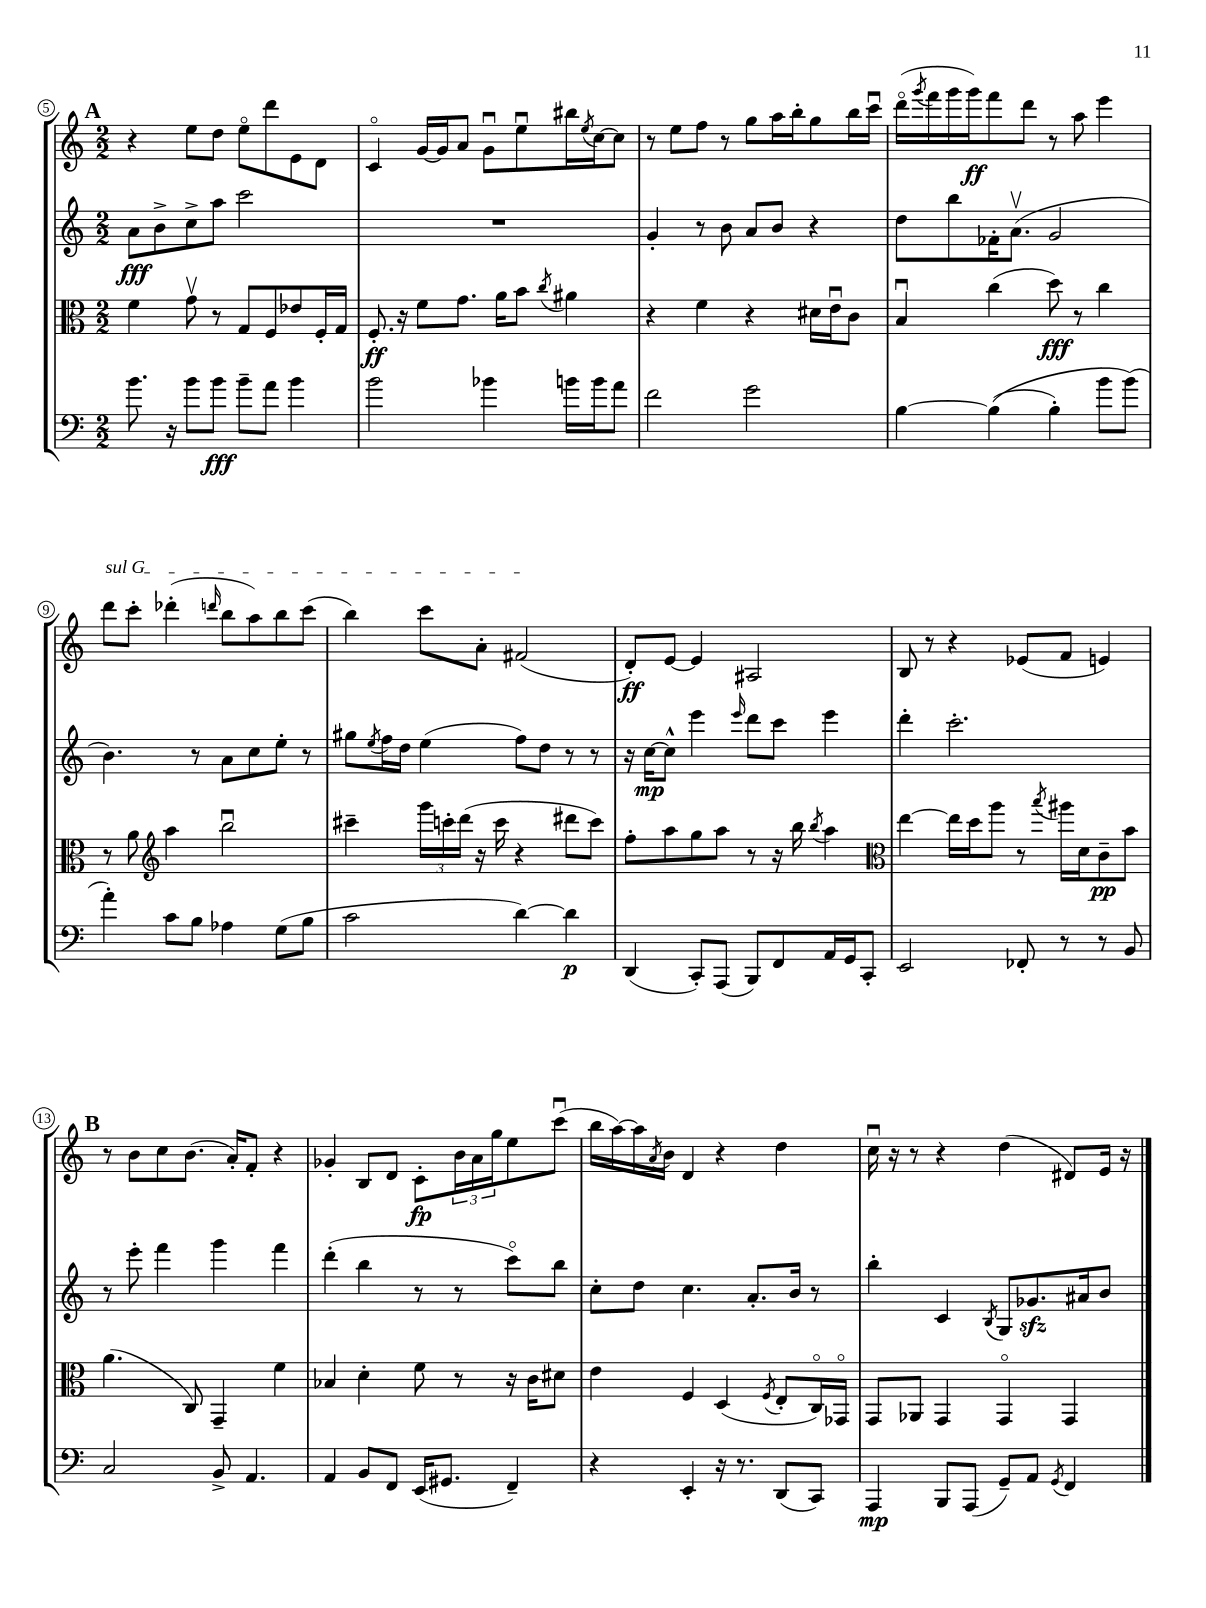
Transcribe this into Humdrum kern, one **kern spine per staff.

**kern	**kern	**kern	**kern
*staff4	*staff3	*staff2	*staff1
*clefF4	*clefC3	*clefG2	*clefG2
*k[]	*k[]	*k[]	*k[]
*M2/2	*M2/2	*M2/2	*M2/2
8.b\	4f\	8a\L	4r
.	.	8b^\	.
16r	.	.	.
8b\L	8gv\	8cc^\	8ee\L
8b\J	8r	8aa\J	8dd\J
8b~\L	8G/L	2ccc\	8eeo\L
8a\J	8F/	.	8ddd\
4b\	8e-/	.	8e\
.	16F'/L	.	8d\J
.	16G/JJ	.	.
=	=	=	=
2b\	8.F'/	1r	4co/
.	16r	.	.
.	8f\L	.	[16g/LL
.	.	.	16g/]J
.	8.g\J	.	8a/J
4b-\	.	.	8gu\L
.	16a\LK	.	.
.	8b\J	.	8eeu\
.	8qcc/	.	.
16b\LL	4a#\	.	16bb#\L
.	.	.	8qee/
16b\J	.	.	[16cc\J
8a\J	.	.	8cc\]J
=	=	=	=
2f\	4r	4g'/	8r
.	.	.	8ee\L
.	4f\	8r	8ff\J
.	.	8b\	8r
2g\	4r	8a/L	8gg\L
.	.	8b/J	16aa\L
.	.	.	16bb'\J
.	16d#\LL	4r	8gg\
.	16eu\J	.	.
.	8c\J	.	16bb\L
.	.	.	16cccu\JJ
=	=	=	=
[4B\	4Bu/	8dd\L	(16dddo\LL
.	.	.	8qggg/
.	.	.	16fff\
.	.	8bb\	16ggg\
.	.	.	16ggg\J)
&((4B\]	(4cc\	16f-'\K	8fff\
.	.	(8.av\J	.
.	.	.	8ddd\J
4B'\)	8dd\)	2g/	8r
.	8r	.	8aa\
8b\L	4cc\	.	4eee\
(8b\J&)	.	.	.
=	=	=	=
4a'\)	8r	4.b\)	8ddd\L
.	8a\	.	8ccc'\J
*	*clefG2	*	*
8c\L	4aa\	.	(4ddd-'\
8B\J	.	8r	.
.	.	.	16qqddd/
4A-\	2bbu\	8a\L	8bb\L
.	.	8cc\	8aa\)
(8G\L	.	8ee'\J	8bb\
8B\J	.	8r	(8ccc\J
=	=	=	=
2c\	4ccc#~\	8gg#\L	4bb\)
.	.	8qee/	.
.	.	16ff\L	.
.	.	16dd\JJ	.
.	24ggg\LL	(4ee\	8ccc\L
.	24ccc'\	.	.
.	(24ddd\JJ	.	.
.	16r	.	8a'\J
.	16ccc\	.	.
[4d\)	4r	8ff\L)	(2f#/
.	.	8dd\J	.
4d\]	8ddd#\L	8r	.
.	8ccc\J)	8r	.
=	=	=	=
(4DD/	8ff'\L	16r	8d'/L)
.	.	[16cc\LK	.
.	8aa\	8cc^^\]J	[8e/J
8CC'/L)	8gg\	4eee\	4e/]
(8AAA/J	8aa\J	.	.
.	.	16qqeee/	.
8BBB/L)	8r	8ddd\L	2A#/
8FF/	16r	8ccc\J	.
.	16bb\	.	.
.	8qbb/	.	.
16AA/L	4aa\	4eee\	.
16GG/J	.	.	.
8CC'/J	.	.	.
=	=	=	=
*	*clefC3	*	*
2EE/	[4ee\	4ddd'\	8B/
.	.	.	8r
.	16ee\]LL	2.ccc'\	4r
.	16dd\J	.	.
.	8aa\J	.	.
8FF-'/	8r	.	(8e-/L
.	8qbb/	.	.
8r	16aa#\LL	.	8f/J
.	16d\J	.	.
8r	8c~\	.	4e/)
8BB/	8b\J	.	.
=	=	=	=
2C/	(4.a\	8r	8r
.	.	8eee'\	8b\L
.	.	4fff\	8cc\
.	8C/)	.	(8.b\J
8BB^/	4GG~/	4ggg\	.
.	.	.	16a'/LK)
4.AA/	.	.	8f'/J
.	4f\	4fff\	4r
=	=	=	=
4AA/	4B-/	(4ddd'\	4g-'/
8BB/L	4d'\	4bb\	8B/L
8FF/J	.	.	8d/J
(16EE/LK	8f\	8r	8c'\L
8.GG#/J	.	.	.
.	8r	8r	24b\L
.	.	.	24a\
.	.	.	24gg\J
4FF~/)	16r	8ccco\L)	8ee\
.	16c\LK	.	.
.	8d#\J	8bb\J	(8cccu\J
=	=	=	=
4r	4e\	8cc'\L	16bb\LL
.	.	.	[16aa\)
.	.	8dd\J	16aa\]
.	.	.	8qa/
.	.	.	16b\JJ
4EE'/	4F/	4.cc\	4d/
16r	(4D/	.	4r
8.r	.	.	.
.	.	8.a'/L	.
.	8qF/	.	.
(8DD/L	8E'/L	.	4dd\
.	.	16b/Jk	.
8CC/J)	16Co/L)	8r	.
.	16GG-o/JJ	.	.
=	=	=	=
4AAA/	8GG/L	4bb'\	16ccu\
.	.	.	16r
.	8AA-/J	.	8r
8BBB/L	4GG/	4c/	4r
(8AAA/J	.	.	.
.	.	8qB/	.
8GG~/L)	4GGo/	8G/L	(4dd\
8AA/J	.	8.g-/	.
8qGG/	.	.	.
4FF/	4GG/	.	8d#/L)
.	.	16a#/k	.
.	.	8b/J	16e/Jk
.	.	.	16r
==	==	==	==
*-	*-	*-	*-
